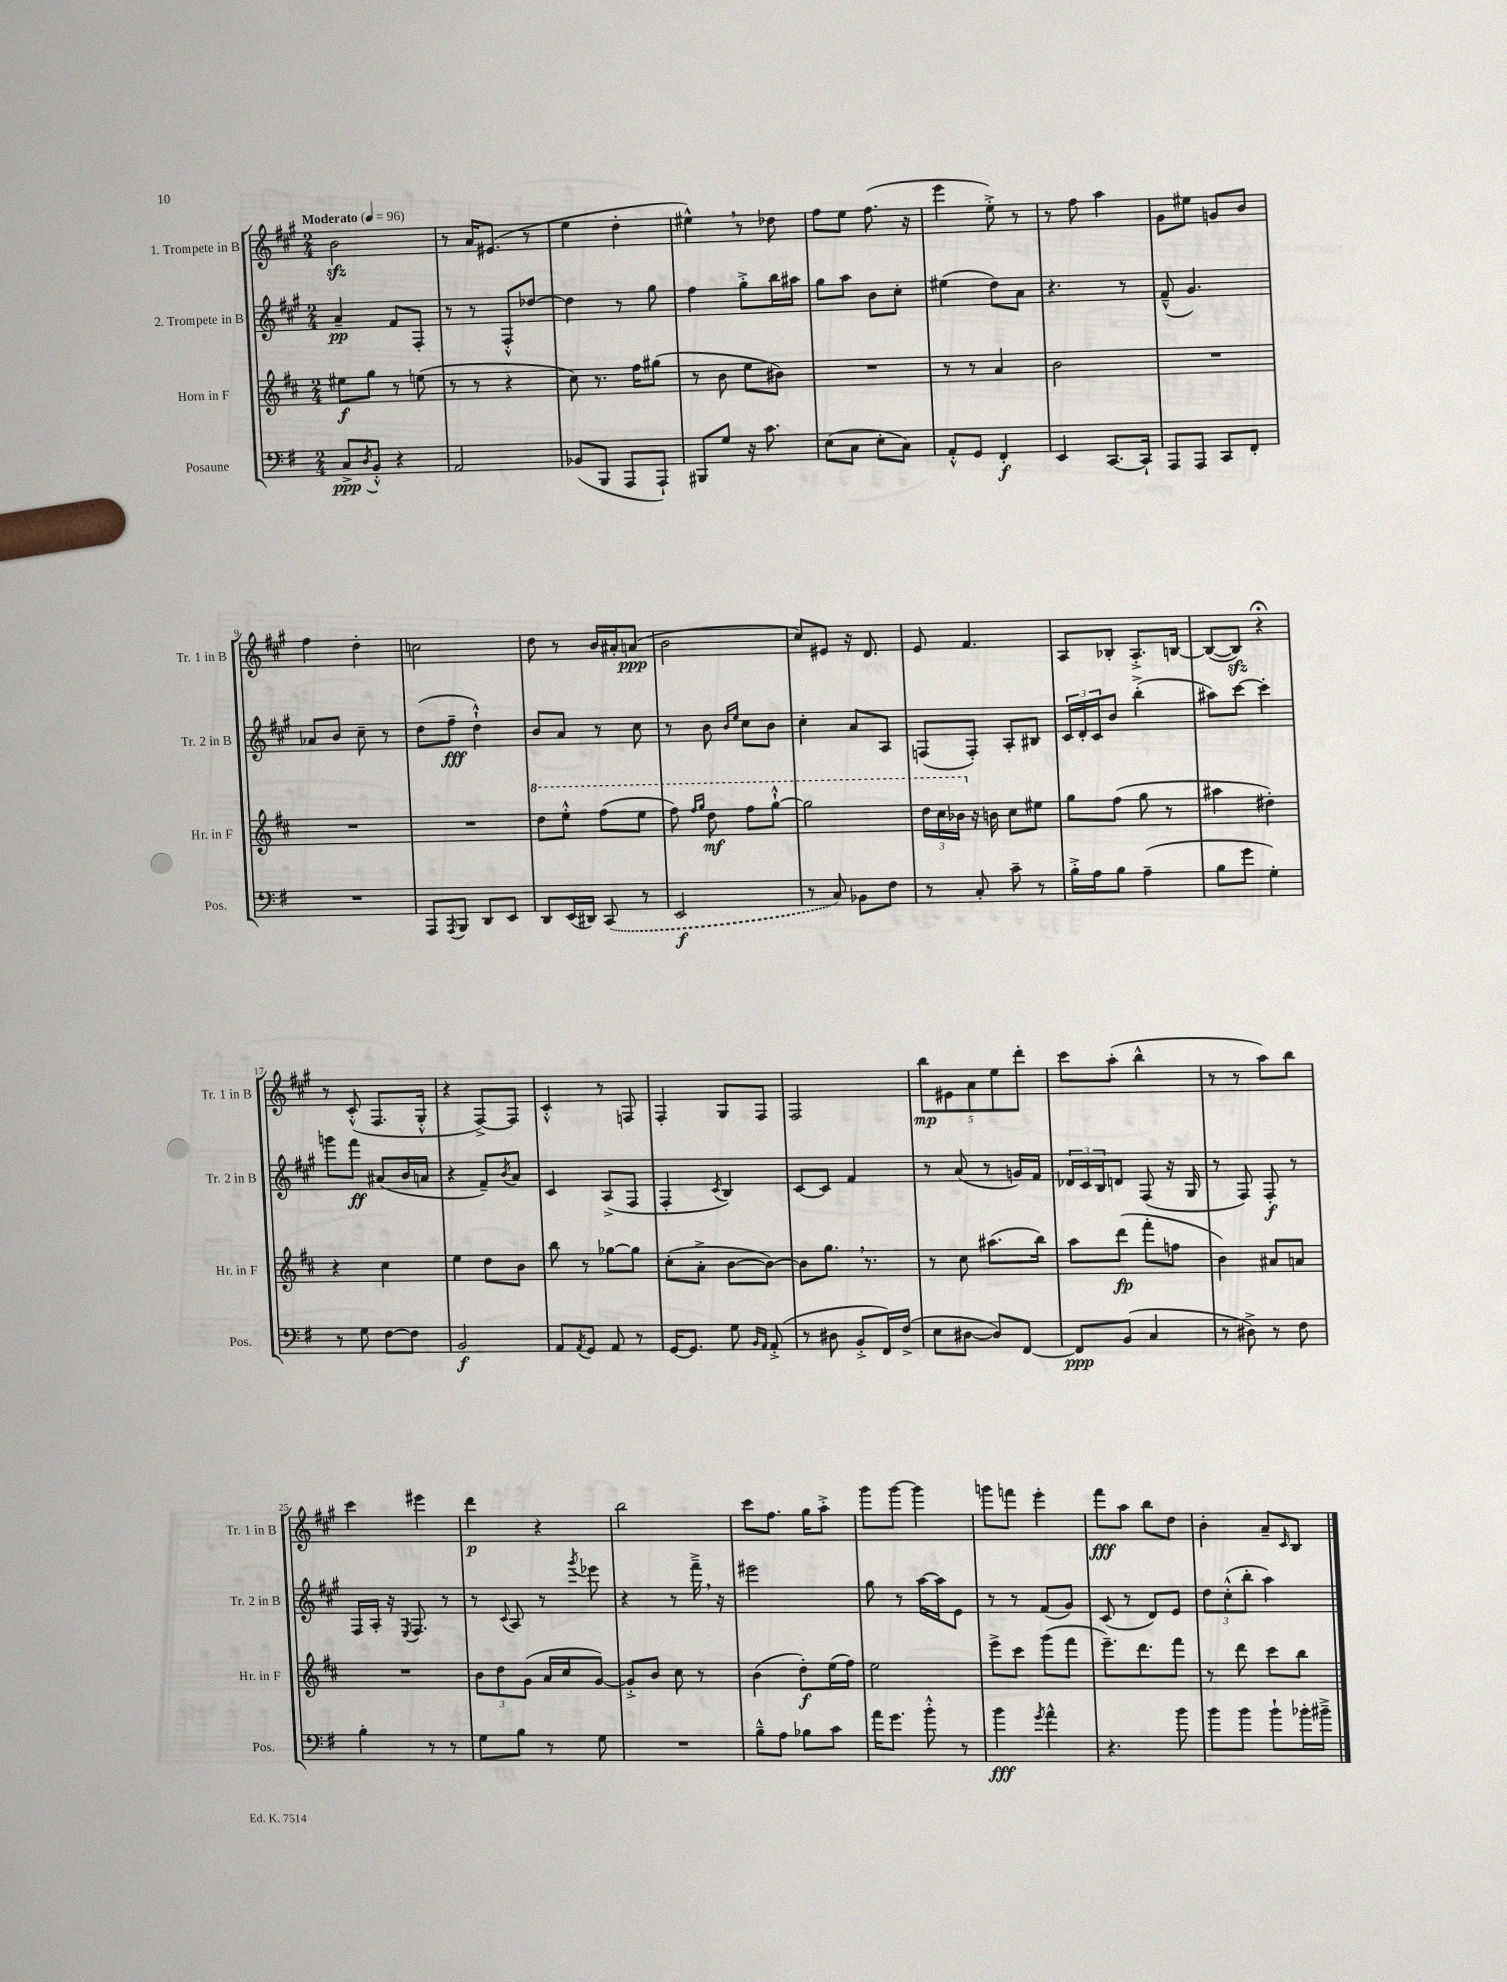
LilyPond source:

<<
\new StaffGroup <<
\new Staff = "s0" \with { instrumentName = "1. Trompete in B" shortInstrumentName = "Tr. 1 in B" } {
    \clef treble \key a \major \numericTimeSignature \time 2/4 \tempo "Moderato" 4 = 96
    b'2\sfz |
    r8 a'16 eis'8.( r8 |
    e''4 d''4-. |
    eis''4-^) \breathe r8 des''8 |
    fis''8 e''8 fis''8.( r16 |
    e'''4 e''8-.->) r8 |
    r8 fis''8 a''4 |
    gis'8 eis''8 g'8 b'8 |
    fis''4 d''4-. |
    c''2 |
    d''8 r8 b'16 ais'16-. a'8\ppp( |
    b'2 |
    cis''8) eis'8 r16 d'8. |
    e'8 fis'4. |
    a8 bes8-. a8.-.-> b16~ |
    b8~( b8\sfz) r4\fermata |
    r8 cis'8-.-^( fis8. gis16-.-^ |
    r4 fis8~->) fis8 |
    cis'4-.-^ r8 f8 |
    fis4-. gis8 fis8 |
    fis2 |
    \tuplet 5/4 { b''8\mp eis'8 a'8 e''8 d'''8-. } |
    cis'''8 a''8-.( b''4-^ |
    r8 r8 a''8) b''8 |
    cis'''4 eis'''4 |
    d'''4\p r4 |
    b''2 |
    cis'''8 fis''8. gis''16 a''8-.-> |
    gis'''8 gis'''8~ gis'''4 |
    g'''8 f'''8 e'''4-. |
    fis'''8\fff a''8 b''8 d''8 |
    b'4-. a'8-- \grace { cis'16 } b8 \bar "|." |
}
\new Staff = "s1" \with { instrumentName = "2. Trompete in B" shortInstrumentName = "Tr. 2 in B" } {
    \clef treble \key a \major \numericTimeSignature \time 2/4
    a'4--\pp fis'8 fis8-. |
    r8 r8 fis8-.-^ des''8~ |
    des''4 r8 gis''8 |
    fis''4 gis''8-.-> b''16 ais''16 |
    gis''8 a''8 b'8 cis''8-. |
    eis''4( d''8) a'8 |
    r4. r8 |
    fis'8---^( gis'4.) |
    aes'8 b'8 cis''8-- r8 |
    d''8( fis''8--\fff d''4-!-^) |
    b'8 a'8 r8 cis''8 |
    r8 b'8 \grace { b'16 e''16 } cis''8 b'8 |
    cis''4-. a'8 a8 |
    f8( f8-.) a8-. bis8 |
    \tuplet 3/2 { cis'16 d'16-. cis'16 } b'8 b''4-.->( |
    ais''8) cis'''8~ cis'''4-. |
    g'''8 fis'''8\ff ais'8( b'16 a'16 |
    r4 fis'8--) \acciaccatura { b'8 } a'8 |
    cis'4 a8->( fis8 |
    fis4-. \acciaccatura { cis'8 } b4) |
    cis'8~ cis'8 fis'4 |
    r8 a'8( r8 g'16) fis'16 |
    \tuplet 3/2 { des'16 cis'16 b16 } d'8 fis8( r16 gis16 |
    r8 fis8) fis8-.\f r8 |
    fis16 a16-. r16 \acciaccatura { e8 } fis8. r8 |
    r8 \appoggiatura { cis'8 } a8 r8 \acciaccatura { gis'''8 } ees'''8 |
    r4 r8 fis'''16---> \breathe r16 |
    eis'''2 |
    gis''8 r8 a''16~ a''16 e'8 |
    r8 r8 fis'8( gis'8) |
    cis'8( r8 d'8) e'8 |
    \tuplet 3/2 { d''8 cis''8-.-^( b''8-. } a''4) \bar "|." |
}
\new Staff = "s2" \with { instrumentName = "Horn in F" shortInstrumentName = "Hr. in F" } {
    \clef treble \key d \major \numericTimeSignature \time 2/4
    eis''8\f g''8 r8 e''8( |
    r8 r8 r4 |
    cis''8) r8. fis''16 gis''8( |
    r8 b'8 e''8 bis'8) |
    R2 |
    r8 r8 a'4 |
    b'2 |
    R2 |
    R2 |
    R2 |
    \ottava #1 d'''8 e'''8-.-^ fis'''8( e'''8 |
    fis'''8) \grace { fis'''16 g'''16 } d'''8\mf fis'''8 g'''8~-!-^ |
    g'''2 |
    \tuplet 3/2 { d'''16 cis'''16 bes''16 \ottava #0 } r16 b'!16 cis''8 eis''8 |
    g''8 fis''8( g''8 r8 |
    ais''4 dis''4-.) |
    r4 cis''4 |
    e''4 d''8 b'8 |
    b''8 r8 ges''8~ ges''8 |
    cis''8-.( a'8-.-> b'8~ b'8~) |
    b'8 g''8. \breathe r8. |
    r8 cis''8 ais''8.( b''16) |
    a''8 d'''8\fp( fis'''8-. f''8 |
    b'4) ais'8 a'8 |
    R2 |
    \tuplet 3/2 { b'8 d''8 g'8( } a'16 cis''16 g'8~) |
    g'8-.-> b'8 cis''8 r8 |
    b'4( d''8-.\f) e''16( fis''16) |
    e''2 |
    e'''8-> cis'''8 g'''8( fis'''8 |
    e'''8.--) d'''8. fis'''8 |
    r8 d'''8 cis'''8 b''8 \bar "|." |
}
\new Staff = "s3" \with { instrumentName = "Posaune" shortInstrumentName = "Pos." } {
    \clef bass \key g \major \numericTimeSignature \time 2/4
    c8->\ppp \acciaccatura { d8 } b,8-.-^ r4 |
    a,2 |
    bes,8( b,,8 a,,8 a,,8-!) |
    bis,,8 g8 r16 c'8. |
    e8( c8 e8-. c8) |
    a,8-.-^ g,8 fis,4-.\f |
    e,4 c,8.~ c,16-! |
    a,,8 a,,8 c,8 fis,8-. |
    R2 |
    a,,8 \acciaccatura { a,,8 } b,,8 d,8 e,8 |
    d,8 e,16( dis,16) \once \slurDashed c,8( r8 |
    e,2\f |
    r8 c8) bes,8 fis8 |
    r8 c8-. c'8-- r8 |
    b16-.-> a16 b8 a4--( |
    b8 g'8 g4-.) |
    r8 g8 fis8~ fis8 |
    b,2\f |
    a,8 \acciaccatura { a,8 } g,8 a,8 r8 |
    g,16~ g,8. g8 \grace { b,16 a,16 } a,8-.->( |
    r8 dis8 b,8-.-> fis,16) fis16->( |
    e8 dis8~ dis8) fis,8~ |
    fis,8\ppp b,8( c4 |
    r8 dis8->) r8 fis8 |
    b4-. r8 r8 |
    g8 b8 r8 g8 |
    R2 |
    b8---^ a8 bes8 c'8 |
    a'16 g'8. b'8-.-^ r8 |
    b'4\fff \acciaccatura { g'8 } a'4-^ |
    r4. b'8 |
    b'8 b'8 b'8-! bes'16-. bis'16---> \bar "|." |
}
>>
>>
